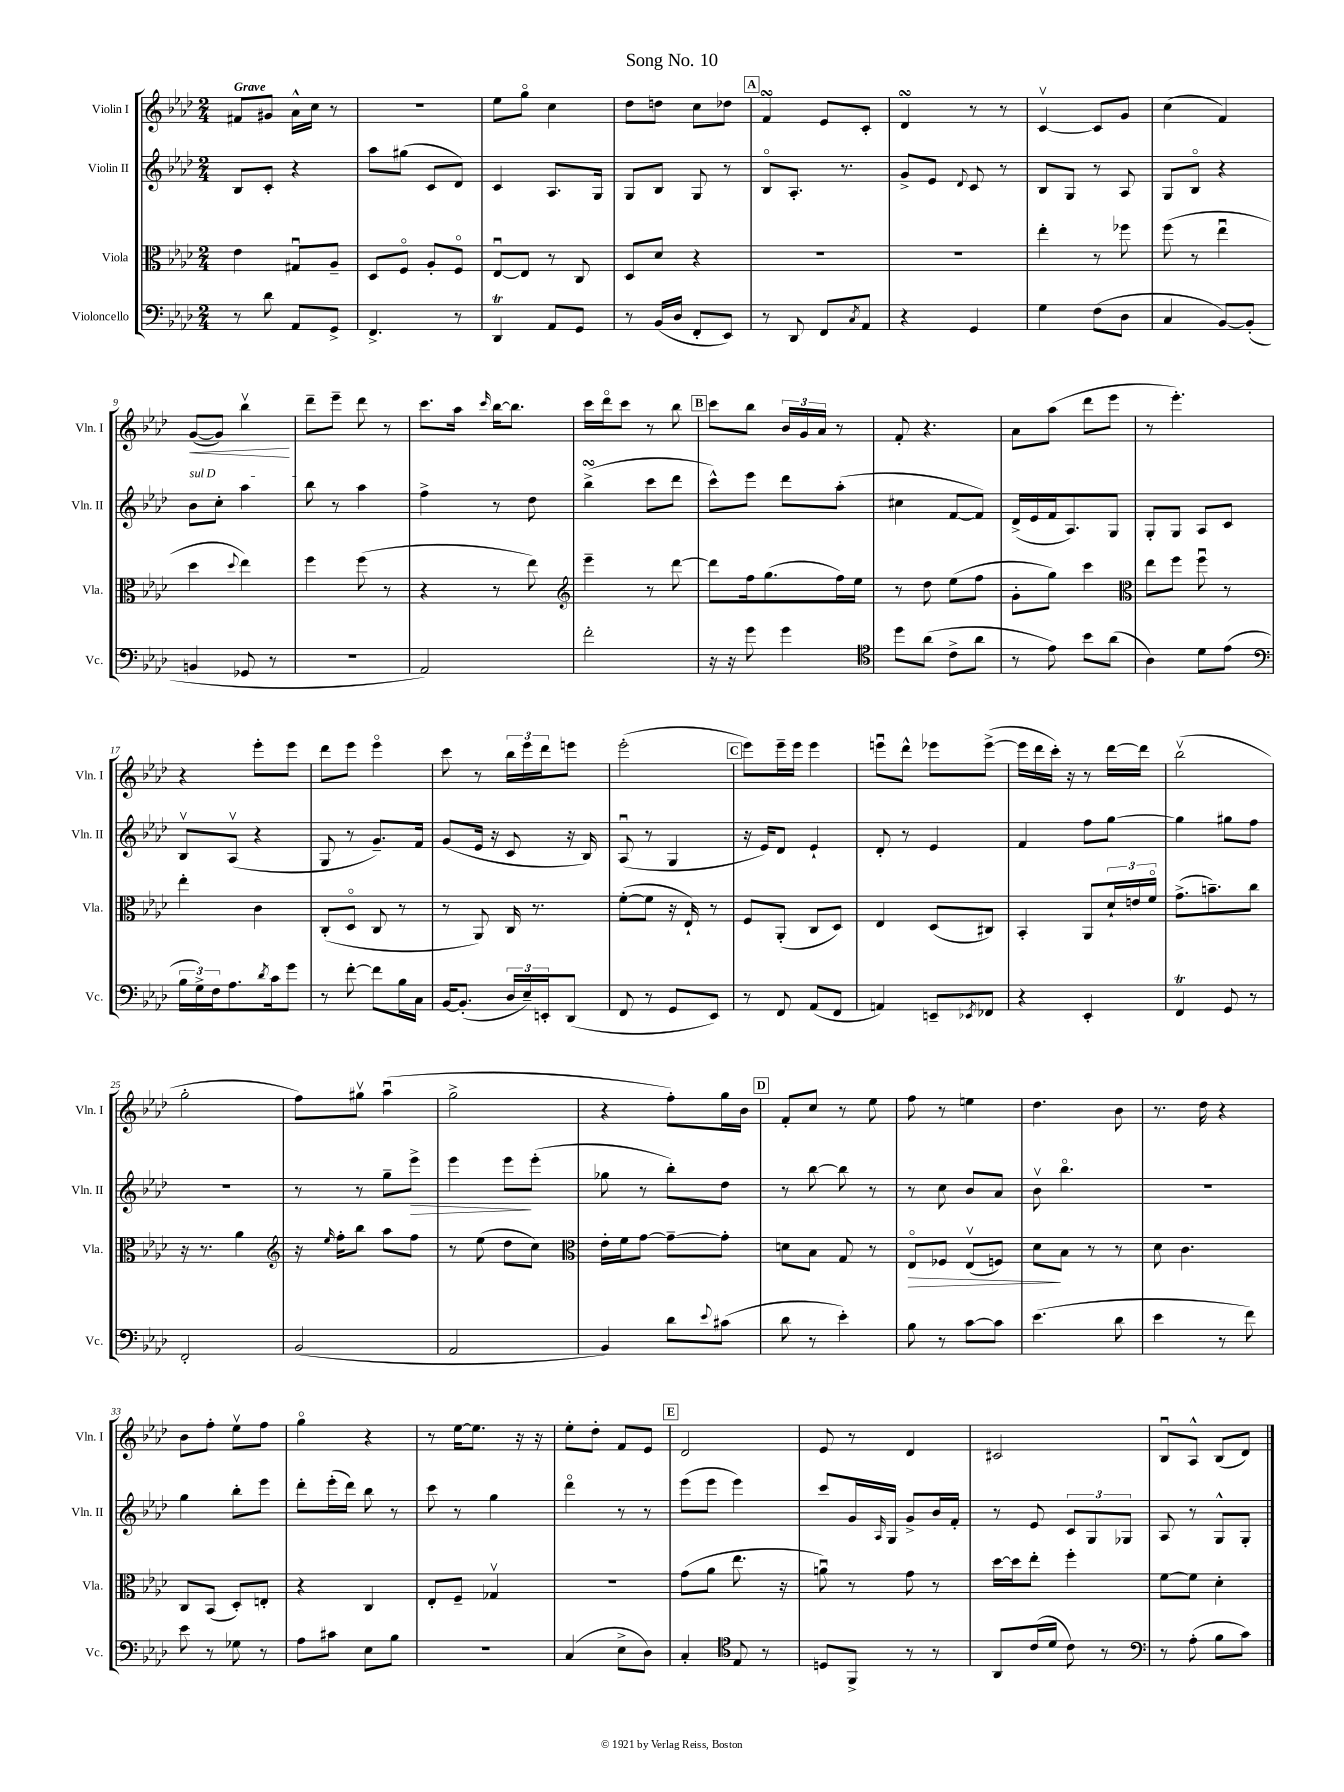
\header { title = "Song No. 10" }
<<
\new StaffGroup <<
\new Staff = "s0" \with { instrumentName = "Violin I" shortInstrumentName = "Vln. I" } {
    \clef treble \key aes \major \numericTimeSignature \time 2/4 \tempo "Grave"
    fis'8 gis'8 aes'16-^ c''16 r8 |
    R2 |
    ees''8 g''8\flageolet c''4 |
    des''8 d''8 c''8 des''8 |
    \mark \markup { \box "A" } f'4\turn ees'8 c'8-. |
    des'4\turn r8 r8 |
    c'4~\upbow c'8 g'8 |
    c''4( f'4) |
    g'8~\<( g'8) bes''4\upbow\! |
    des'''8-- ees'''8-- des'''8 r8 |
    c'''8. aes''16 \grace { c'''16 } bes''16~ bes''8. |
    c'''16 des'''16\flageolet c'''8 r8 bes''8 |
    \mark \markup { \box "B" } c'''8 bes''8 \tuplet 3/2 { bes'16 g'16 aes'16 } r8 |
    f'8-. r4. |
    aes'8 aes''8( des'''8 ees'''8 |
    r8 ees'''4.-.) |
    r4 ees'''8-. ees'''8 |
    des'''8 ees'''8 ees'''4\flageolet |
    c'''8 r8 \tuplet 3/2 { bes''16 ees'''16 des'''16 } e'''8 |
    ees'''2-.( |
    \mark \markup { \box "C" } ees'''8) ees'''16-- ees'''16 ees'''4 |
    e'''8\downbow des'''8-^ ees'''8 ees'''8~->( |
    ees'''16 des'''16 c'''16-.) r16 r8 des'''16~ des'''16 |
    bes''2\upbow( |
    g''2-. |
    f''8) gis''8\upbow aes''4\downbow( |
    g''2-> |
    r4 f''8-.) g''16 bes'16 |
    \mark \markup { \box "D" } f'8-. c''8 r8 ees''8 |
    f''8 r8 e''4 |
    des''4. bes'8 |
    r8. des''16 r4 |
    bes'8 f''8-. ees''8\upbow f''8 |
    g''4\flageolet r4 |
    r8 ees''16~ ees''8. r16 r16 |
    ees''8-. des''8-. f'8 ees'8 |
    \mark \markup { \box "E" } des'2 |
    ees'8 r8 des'4 |
    cis'2 |
    bes8\downbow aes8-^ bes8( des'8) \bar "|." |
}
\new Staff = "s1" \with { instrumentName = "Violin II" shortInstrumentName = "Vln. II" } {
    \clef treble \key aes \major \numericTimeSignature \time 2/4
    bes8 c'8-. r4 |
    aes''8 gis''8( c'8 des'8) |
    c'4 aes8. g16 |
    g8 bes8 g8 r8 |
    \mark \markup { \box "A" } bes8\flageolet aes8.-. r8. |
    g'8-> ees'8 \appoggiatura { des'8 } c'8 r8 |
    bes8 g8 r8 aes8 |
    g8 bes8\flageolet r4 |
    \once \override TextSpanner.bound-details.left.text = \markup { \italic "sul D" } bes'8\startTextSpan c''8-. aes''4 |
    bes''8\stopTextSpan r8 aes''4 |
    f''4-> r8 des''8 |
    bes''4->\turn( c'''8 des'''8 |
    \mark \markup { \box "B" } c'''8-^) ees'''8 des'''8 aes''8-.( |
    cis''4 f'8~ f'8) |
    des'16->( ees'16 f'16 aes8.) g8 |
    g8-. g8 aes8 c'8 |
    bes8\upbow aes8\upbow( r4 |
    g8 r8 g'8.--) f'16 |
    g'8( ees'16 r16 c'8 r16 bes16) |
    aes8\downbow( r8 g4 |
    \mark \markup { \box "C" } r16 ees'16) des'8 ees'4-! |
    des'8-. r8 ees'4 |
    f'4 f''8 g''8~ |
    g''4 gis''8 f''8 |
    R2 |
    r8 r8 g''8-- ees'''8->\> |
    ees'''4 ees'''8\! ees'''8-.( |
    ges''8 r8 bes''8-.) des''8 |
    \mark \markup { \box "D" } r8 bes''8~ bes''8 r8 |
    r8 c''8 bes'8 aes'8 |
    bes'8\upbow bes''4.\flageolet |
    R2 |
    g''4 bes''8-. ees'''8 |
    des'''8-. ees'''16-.( des'''16) bes''8 r8 |
    c'''8 r8 g''4 |
    des'''4\flageolet r8 r8 |
    \mark \markup { \box "E" } ees'''8( ees'''8 ees'''4) |
    c'''8 g'16 \grace { aes16 } g16 g'8-> bes'16 f'16-. |
    r8 ees'8 \tuplet 3/2 { c'8 g8 ges8 } |
    aes8 r8 g8-^ g8-. \bar "|." |
}
\new Staff = "s2" \with { instrumentName = "Viola" shortInstrumentName = "Vla." } {
    \clef alto \key aes \major \numericTimeSignature \time 2/4
    ees'4 gis8\downbow aes8-- |
    des8 f8\flageolet aes8-. f8\flageolet |
    ees8~\downbow ees8 r8 c8 |
    des8 des'8 r4 |
    \mark \markup { \box "A" } R2 |
    R2 |
    ees''4-. r8 fes''8 |
    f''8( r8 ees''4\downbow |
    des''4 \appoggiatura { des''8 } ees''4) |
    f''4 f''8( r8 |
    r4 r8 ees''8) |
    \clef treble ees'''4-- r8 des'''8~ |
    \mark \markup { \box "B" } des'''8 f''16 g''8.( f''16) ees''16 |
    r8 des''8 ees''8( f''8 |
    g'8-. g''8) c'''4 |
    \clef alto ees''8 f''8 f''8\downbow r8 |
    ees''4-. c'4 |
    c8-.( des8\flageolet c8 r8 |
    r8 aes,8) c16 r8. |
    f'8~-.( f'8 r16 ees16-!) r8 |
    \mark \markup { \box "C" } f8 aes,8-.( c8 des8) |
    ees4 des8( cis8) |
    bes,4-. aes,8 \tuplet 3/2 { des'16-! e'16 f'16\flageolet } |
    g'8.->( b'8.--) c''8 |
    r16 r8. aes'4 |
    \clef treble r16 \grace { ees''16 } f''16-. bes''8 aes''8 f''8 |
    r8 ees''8( des''8 c''8) |
    \clef alto ees'16-. f'16 g'8~ g'8~-- g'8-. |
    \mark \markup { \box "D" } d'8 bes8 g8 r8 |
    ees8\flageolet\> fes8 ees8\upbow( f8) |
    des'8\! bes8 r8 r8 |
    des'8 c'4. |
    c8 bes,8( des8-.) e8-. |
    r4 c4 |
    ees8-. f8-- ges4\upbow |
    R2 |
    \mark \markup { \box "E" } g'8( aes'8 ees''8. r16 |
    a'8\downbow) r8 g'8 r8 |
    des''16~ des''16 ees''8-. f''4-. |
    f'8~ f'8 des'4-. \bar "|." |
}
\new Staff = "s3" \with { instrumentName = "Violoncello" shortInstrumentName = "Vc." } {
    \clef bass \key aes \major \numericTimeSignature \time 2/4
    r8 des'8 aes,8 g,8-> |
    f,4.-> r8 |
    des,4\trill aes,8 g,8 |
    r8 bes,16( des16 f,8-. ees,8) |
    \mark \markup { \box "A" } r8 des,8 f,8 \acciaccatura { c8 } aes,8 |
    r4 g,4 |
    g4 f8( des8 |
    c4 bes,8~) bes,8-.( |
    b,4 ges,8 r8 |
    R2 |
    aes,2) |
    f'2-. |
    \mark \markup { \box "B" } r16 r16 g'8 g'4 |
    \clef tenor des''8 aes'8( c'8-> aes'8 |
    r8 ees'8) bes'8 aes'8( |
    aes4) des'8 ees'8( |
    \clef bass \tuplet 3/2 { bes16 g16->) f16 } aes8. \acciaccatura { des'8 } c'16 g'8 |
    r8 f'8~-. f'8 bes16 c16 |
    bes,16~ bes,8.-.( \tuplet 3/2 { des16 ees16--) e,16-. } des,8( |
    f,8 r8 g,8 ees,8) |
    \mark \markup { \box "C" } r8 f,8 aes,8( f,8 |
    a,4) e,8-- \acciaccatura { ees,8 } fes,8 |
    r4 ees,4-. |
    f,4\trill g,8 r8 |
    f,2-. |
    bes,2( |
    aes,2 |
    bes,4) des'8 \appoggiatura { ees'8 } cis'8( |
    \mark \markup { \box "D" } des'8 r8 ees'4-.) |
    bes8 r8 c'8~ c'8 |
    ees'4.( des'8 |
    ees'4 r8 f'8) |
    ees'8 r8 ges8 r8 |
    aes8 cis'8 ees8 bes8 |
    R2 |
    c4( ees8-> des8) |
    \mark \markup { \box "E" } c4-. \clef tenor ees8 r8 |
    d8 f,8-> r8 r8 |
    aes,8 c'16( des'16 c'8) r8 |
    \clef bass r8 aes8-.( bes8 c'8) \bar "|." |
}
>>
>>
